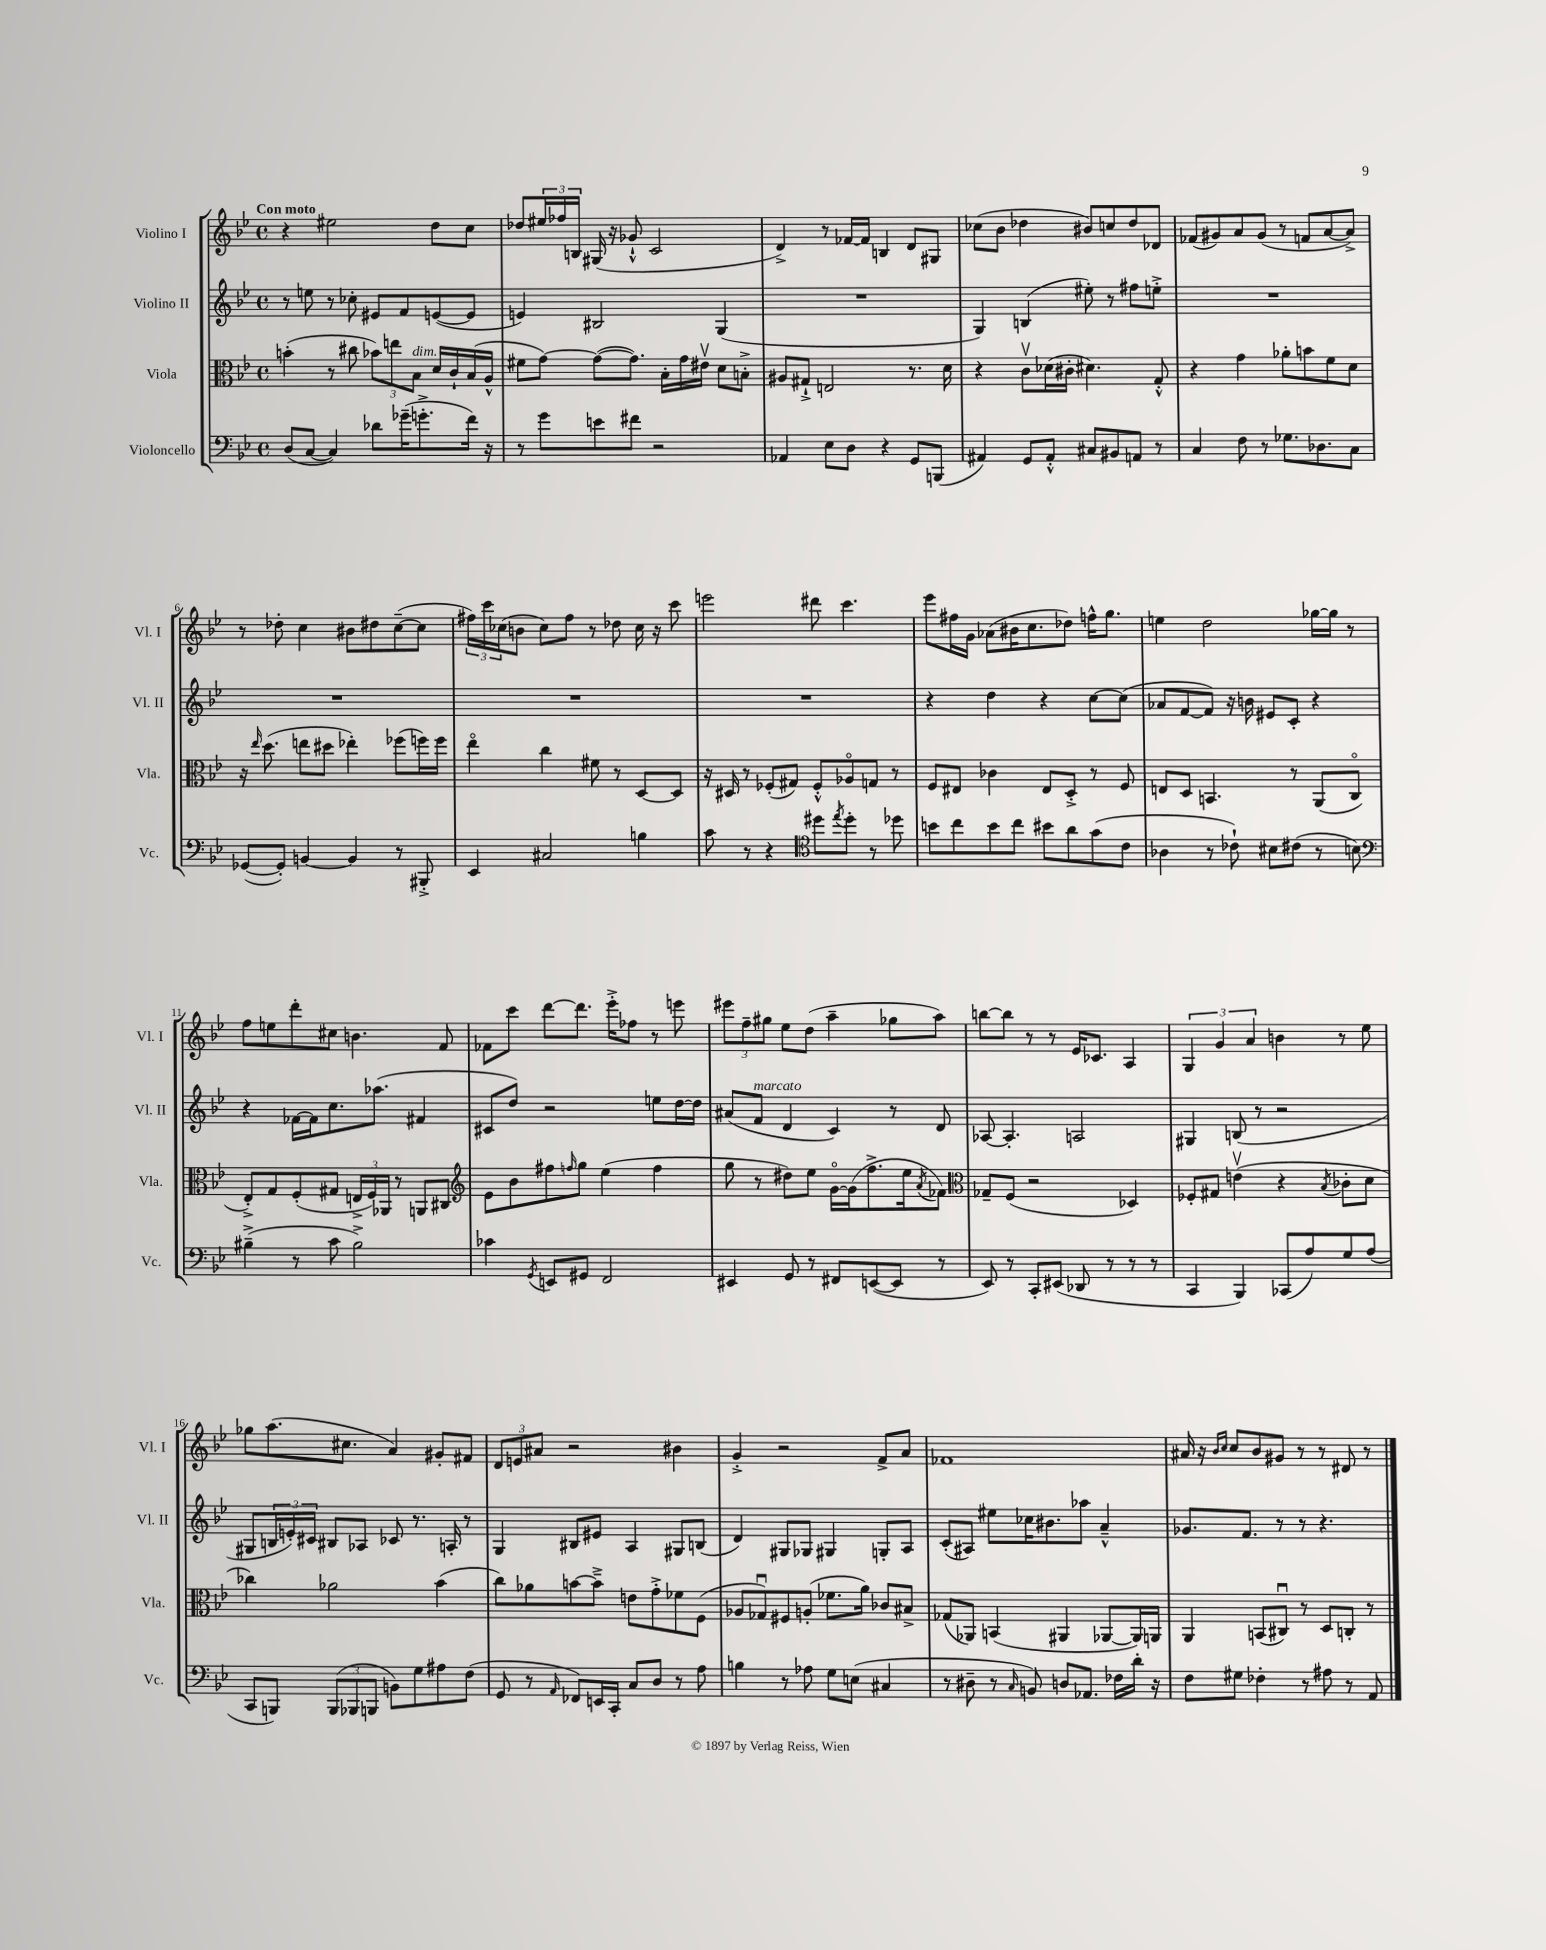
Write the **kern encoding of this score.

**kern	**kern	**kern	**kern
*part4	*part3	*part2	*part1
*staff4	*staff3	*staff2	*staff1
*I"Violoncello	*I"Viola	*I"Violino II	*I"Violino I
*I'Vc.	*I'Vla.	*I'Vl. II	*I'Vl. I
*clefF4	*clefC3	*clefG2	*clefG2
*k[b-e-]	*k[b-e-]	*k[b-e-]	*k[b-e-]
*M4/4	*M4/4	*M4/4	*M4/4
*met(c)	*met(c)	*met(c)	*met(c)
=1	=1	=1	=1
!	!	!	!LO:TX:a:B:t=Con moto
(8D/L	(4bn'\	8r	4r
[8C/J	.	8een\	.
4C/])	8r	8r	2ee#X\
.	8cc#X\	8cc-X'\	.
8d-X\L	12b-X\L)	8e#X/L	.
.	12een\	.	.
(16g-X~\K	.	8f/	.
!	!LO:TX:a:i:t=dim.	!	!
.	12B-\J	.	.
8.gn'^\	.	.	.
.	16d/LL	([8en/	8dd\L
.	16c`/	.	.
16f\Jk)	(16B-/	8e/J]	8cc\J
16r	16A^^/JJ	.	.
=2	=2	=2	=2
8r	8f#X\L	4en/)	8dd-X/L
8g\L	[8g\J)	.	24ee#X/L
.	.	.	24ff-X/
.	.	.	24Bn/JJ
8en\	(8g\L_	2B#X/	(16G#X/
.	.	.	16r
8f#X\J	8.g\J])	.	8g-X`^^/
2r	.	.	2c/
.	16B-'\LL	.	.
.	16g\	.	.
.	16e#Xv\JJ	.	.
.	8d\L	(4G/	.
.	8Bn'^\J	.	.
=3	=3	=3	=3
4AA-X/	8A#X/L	1r	4d^/)
.	8G#X`^/J	.	.
8E-\L	2En/	.	8r
8D\J	.	.	[16f-X/LL
.	.	.	16f-/JJ]
4r	.	.	4Bn/
8GG/L	8.r	.	8d/L
(8BBBn/J	.	.	8G#X/J
.	16d\	.	.
=4	=4	=4	=4
4AA#X/)	4r	4G/)	(8cc-X\L
.	.	.	8b-\J
8GG/L	8cv\L	(4Bn/	4dd-X\
8AA#'^^/J	(16d-X\L	.	.
.	16c#X'\JJ	.	.
8C#X/L	4.d#X\)	8ee#X'\)	8b#X/L)
8BB#X/	.	8r	8ccn/
8AAn/J	.	8ff#X\L	8dd-/
8r	8G'^^/	8een'^\J	8d-X/J
=5	=5	=5	=5
4C/	4r	1r	(8f-X/L
.	.	.	8g#X/)
8F\	4g\	.	8a/
8r	.	.	(8g#/J
8.G-X\L	8a-X'\L	.	8r
.	8bn\	.	8fn/L
8.D-X\	.	.	.
.	8f\	.	[8a/
8C\J	8d\J	.	8a^/J])
!!LO:LB:g=z
=6	=6	=6	=6
([8GG-X/L	16r	1r	8r
.	16qqee-/	.	.
.	(8.dd\	.	.
8GG-'/J])	.	.	8dd-X'\
[4BBn/	8een\L	.	4cc\
.	8dd#X\J	.	.
4BB/]	4ee-X'\)	.	8b#X\L
.	.	.	8dd#X\
8r	(8ff-X\L	.	([8cc~\
8BBB#X'^/	16ffn\L)	.	8cc\J]
.	16ff\JJ	.	.
=7	=7	=7	=7
4EE-/	4ee-\	1r	24ff#X\LL)
.	.	.	24ccc\
.	.	.	(24cc-X\J
.	.	.	8bn\J
2C#X/	4cc\	.	8cc-\L)
.	.	.	8ff#\J
.	8f#X\	.	8r
.	8r	.	8dd-X\
4Bn\	[8D/L	.	16cc-\
.	.	.	16r
.	8D/J]	.	8ccc\
=8	=8	=8	=8
8c\	16r	1r	2eeen\
.	16D#X/	.	.
8r	8r	.	.
4r	(8F-X'/L	.	.
.	8G#X/J)	.	.
*clefC4	*	*	*
8dd#X\L	8F-'^^/L	.	8ddd#X\
8qee-/	.	.	.
8dd#'\J	8A-X/	.	4.ccc\
8r	8Gn/J	.	.
8dd-X\	8r	.	.
=9	=9	=9	=9
8bn\L	8F/L	4r	8eee-\L
8cc\	8E#X/J	.	16ff#X\L
.	.	.	16g\JJ
8b\	4c-X\	4dd\	(8a-X\L
8cc\J	.	.	16b#X\K
.	.	.	8.cc\
8b#X\L	8E#/L	4r	.
8a\	8D'^/J	.	8dd-X\J)
(8g\	8r	[8cc\L	16ffn^^\KL
.	.	.	8.gg\J
8c\J	8F/	(8cc\J]	.
=10	=10	=10	=10
4A-X\	8En/L	8a-X/L	4een\
.	8D/J	[8f/	.
8r	4.BBn/	8f/J])	2dd\
8c-X`\)	.	16r	.
.	.	16bn\	.
8B#X\L	.	8e#X/L	.
(8c#X\J	8r	8c'/J	.
8r	(8AA/L	4r	[16gg-X\LL
.	.	.	16gg-\JJ]
8Bn\)	8C/J	.	8r
!!LO:LB:g=z
=11	=11	=11	=11
*clefF4	*	*	*
(4B#X~^\	8E-'^/L)	4r	8ff\L
.	8G/	.	8een\
8r	(8F'/	[16f-X\LL	8ddd'\
.	.	16f-\J]	.
8c\	8G#X/J	8.cc\	8cc#X\J
2B#^\)	24En^/LL	.	4.bn\
.	24F/)	.	.
.	.	(8.aa-X\J	.
.	24AA-X/JJ	.	.
.	8r	.	.
.	8AAn/L	4f#X/	.
.	8C#X/J	.	8f/
=12	=12	=12	=12
*	*clefG2	*	*
4c-X\	8e-\L	8c#X/L	8f-X\L
.	8b-\	8dd/J)	8ccc\J
8qGG/	.	.	.
8EEn/L	8ff#X\	2r	[8ddd\L
.	16qqffn/	.	.
8GG#X/J	8gg\J	.	8.ddd\J]
2FF/	(4ee-\	.	.
.	.	.	16eee-'^\KL
.	.	.	8ff-X\J
.	4ff\	8een\L	8r
.	.	[16dd\L	8eeen\
.	.	16dd\JJ]	.
=13	=13	=13	=13
4EE#X/	8gg\	(8a#X/L	12eee#X\L
.	.	.	12ff~\
!	!	!LO:TX:a:i:t=marcato	!
.	8r	8f/J	.
.	.	.	12gg#X\J
8GG/	8dd#X\L)	4d/	8ee-\L
8r	8ee-\J	.	(8dd\J
8FF#X/L	[16g\LL	4c/)	4aa~\
.	(16g\J]	.	.
([8EEn/	8.ff^\	.	.
8EE/J]	.	8r	8gg-X\L
.	16ee-\k	.	.
.	8qa/	.	.
8r	8f-X\J)	8d/	8aa\J)
=14	=14	=14	=14
*	*clefC3	*	*
8EE-/)	8G-X~/L	[8A-X/	[8bbn\L
8r	(8F/J	4.A-'/]	8bb\J]
8CC'/L	2r	.	8r
(8EE#X/J	.	.	8r
8DD-X/	.	2An/	16e-/KL
.	.	.	8.c-X/J
8r	.	.	.
8r	4D-X/)	.	4A/
8r	.	.	.
=15	=15	=15	=15
4CC/	8F-X'/L	4G#X/	6G/
.	8G#X/J	.	.
.	.	.	6g/
4BBB-/)	(4env\	(8Bn/	.
.	.	.	6a/
.	.	8r	.
(8CC-X/L	4r	2r	4bn\
8A/)	.	.	.
.	8qB-/	.	.
8G/	8c-X'\L	.	8r
(8A/J	8d\J	.	8ee-\
!!LO:LB:g=z
=16	=16	=16	=16
8CC/L	4cc-X\)	8G#X/L	8gg-X\L
8BBBn/J)	.	24Bn/L	(8.aa\
.	.	24en'/)	.
.	.	24c#X/JJ	.
(12BBB/L	2a-X\	8B#X/L	.
.	.	.	8.cc#X\J
12BBB-X/	.	.	.
.	.	8A-X/J	.
12BBBn/J	.	.	.
8BBn\L)	.	8c-X/	4a/)
8G\	.	8.r	.
8A#X\	(4b-\	.	8g#X'/L
.	.	16An'/	.
(8F\J	.	8r	8f#X/J
=17	=17	=17	=17
8GG/	8cc\L)	4G/	12d/L
.	.	.	12en/
8r	8a-X\	.	.
.	.	.	12a#X/J
16qqAA/	.	.	.
8FF-X/L)	[8bn\	8B#X/L	2r
16EEn/L	8b~^\J]	8e#X/J	.
16CC'/JJ	.	.	.
8C/L	8en\L	4A/	.
8D/J	8g'^\	.	.
8r	8f-X\	8G#X/L	4b#X\
8A\	(8F\J	(8Bn/J	.
=18	=18	=18	=18
4Bn\	8A-X/L	4d/)	4g'^/
.	8G-Xu/)	.	.
8r	8F#X/	8G#X/L	2r
8A-X\	(8An'/J	8G-X/J	.
8G\L	8.f-X\L	4G#X/	.
(8En\J	.	.	.
.	16a\Jk)	.	.
4C#X/	8c-X/L	8Gn'/L	8f^/L
.	8B#X^/J	8A/J	8a/J
=19	=19	=19	=19
8r	(8G-X/L	(8c'/L	1f-X
8D#X~\	8AA-X/J)	8A#X/J)	.
8r	(4BBn/	8ee#X\L	.
16qqC/	.	.	.
8BBn/)	.	16cc-X\K	.
.	.	8.b#X\	.
8Dn/L	4AA#X/	.	.
8.AA-X/J	.	8aa-X\J	.
.	[8AA-X/L	4a~^^/	.
16F-X\LL	.	.	.
16d'\JJ	16AA-/L])	.	.
16r	16AAn/JJ	.	.
=20	=20	=20	=20
8F\L	4AA/	8.g-X/L	16a#X/
.	.	.	16r
.	.	.	16qqb-/LL
.	.	.	16qqcc/JJ
8G#X\J	.	.	8cc/L
.	.	8.f/J	.
4F-X'\	(8BBn/L	.	8b-/
.	8C#Xu/J)	8r	8g#X/J
8r	8r	8r	8r
8A#X\	8D/L	4.r	8r
8r	8Cn'/J	.	8d#X/
8AA/	8r	.	8r
==	==	==	==
*-	*-	*-	*-
